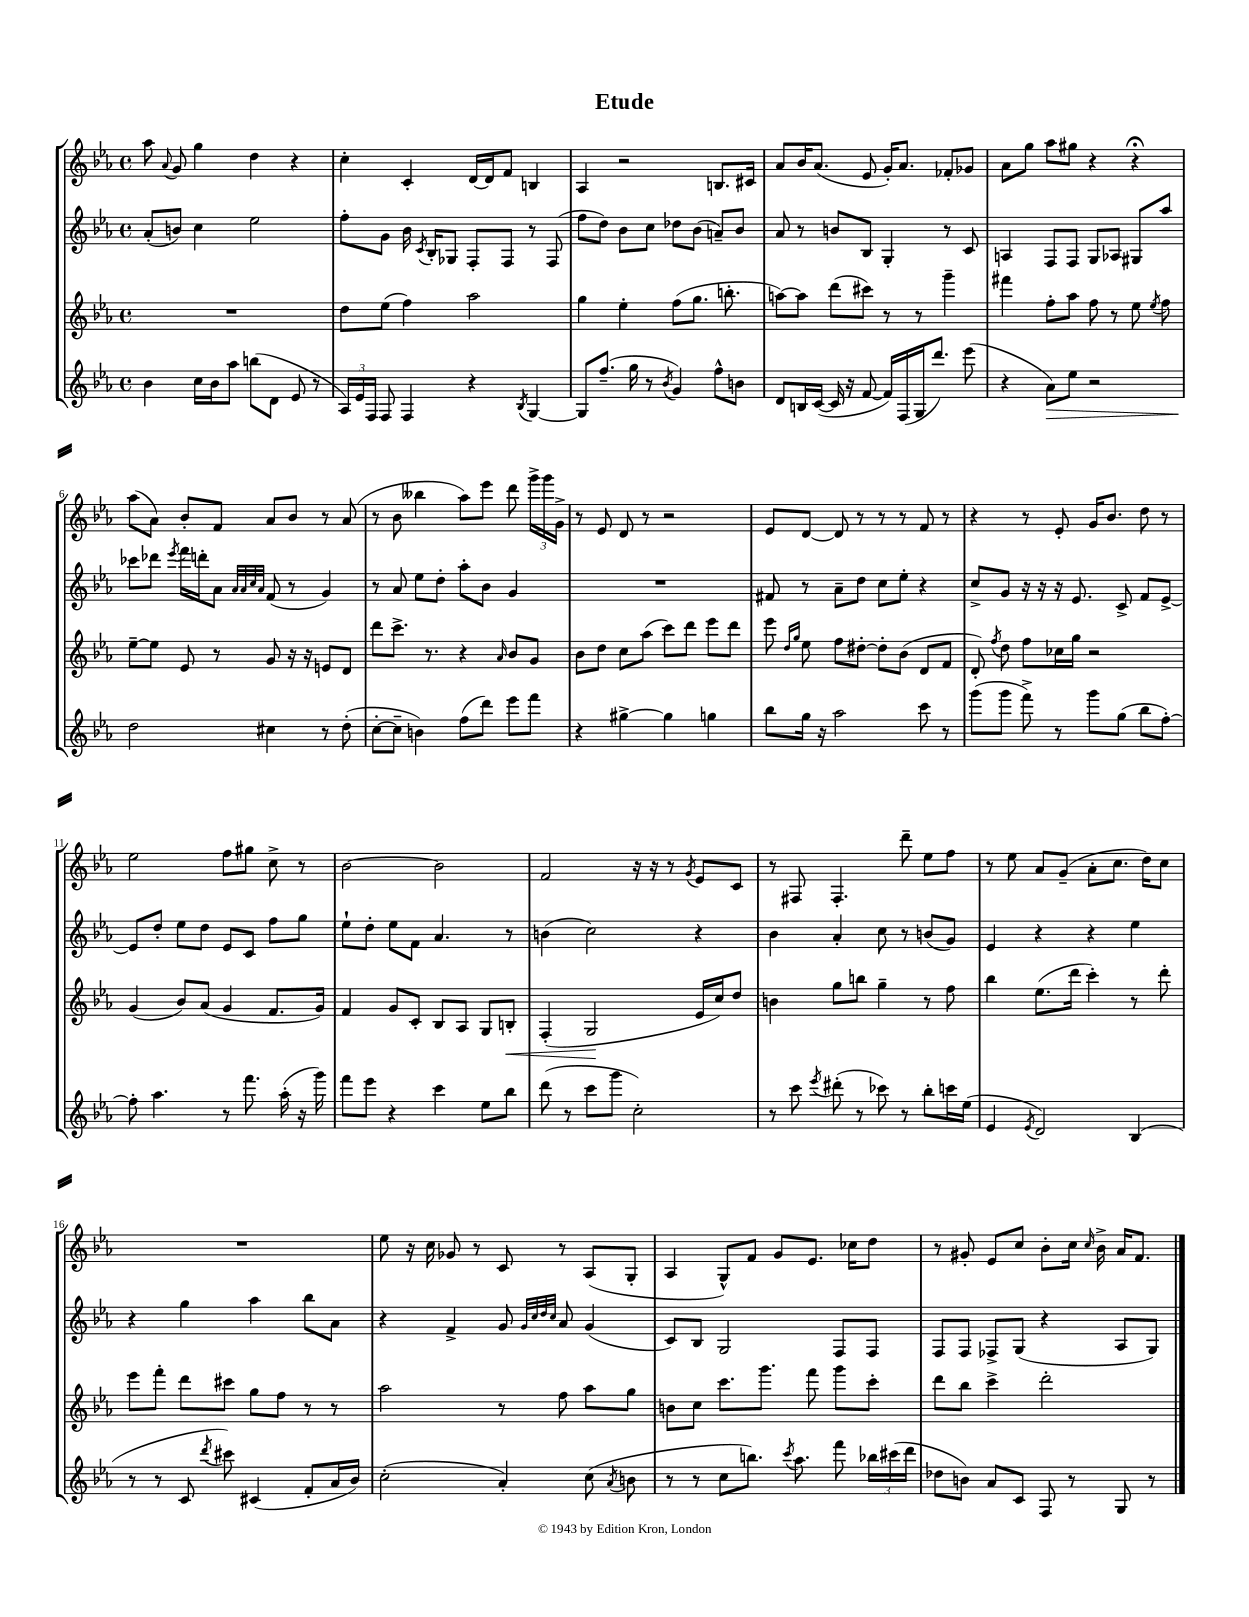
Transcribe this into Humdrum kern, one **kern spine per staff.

**kern	**kern	**kern	**kern
*staff4	*staff3	*staff2	*staff1
*clefG2	*clefG2	*clefG2	*clefG2
*k[b-e-a-]	*k[b-e-a-]	*k[b-e-a-]	*k[b-e-a-]
*M4/4	*M4/4	*M4/4	*M4/4
*met(c)	*met(c)	*met(c)	*met(c)
4b-\	1r	(8a-'/L	8aa-\
.	.	.	8qqa-/
.	.	8b/J)	8g/
16cc\LL	.	4cc\	4gg\
16b-\J	.	.	.
8aa-\J	.	.	.
(8bb\L	.	2ee-\	4dd\
8d\J	.	.	.
8e-/	.	.	4r
8r	.	.	.
=	=	=	=
24A-/LL)	8dd\L	8ff'\L	4cc'\
24e-/	.	.	.
24F/JJ	.	.	.
8F/	(8ee-\J	8g\J	.
4F/	4ff\)	16b-\	4c'/
.	.	8qc/	.
.	.	16B-'/LK	.
.	.	8G-/J	.
4r	2aa-\	8F'/L	[16d/LL
.	.	.	16d/]J
.	.	8F/J	8f/J
8qB-/	.	.	.
[4G/	.	8r	4B/
.	.	(8F/	.
=	=	=	=
8G/]L	4gg\	8ff\L	4A-/
(8.ff~/J	.	8dd\J)	.
.	4ee-'\	8b-\L	2r
16gg\	.	.	.
8r	.	8cc\J	.
8qb-/	.	.	.
4g/)	(8ff\L	8dd-\L	.
.	8.gg\J	(8b-\J	.
8ff^^\L	.	8a~/L)	8.B/L
.	8.bb'\	.	.
8b\J	.	8b-/J	.
.	.	.	16c#/Jk
=	=	=	=
8d/L	[8aa\L)	8a-/	8a-/L
16B/L	8aa\]J	8r	16b-/K
([16c/JJ	.	.	(8.a-/J
16c/]	(8ddd\L	8b/L	.
16r	.	.	.
[8f/	8ccc#\J)	8B-/J	8e-/
16f/]LL)	8r	4G'/	16g'/LK)
(16F/	.	.	8.a-/J
16G/J	8r	.	.
8.ddd/J)	.	.	.
.	4ggg~\	8r	8f-'/L
(8eee-\	.	8c/	8g-/J
=	=	=	=
4r	4fff#\	4A/	8a-\L
.	.	.	8gg\J
8a-\L)	8ff'\L	8F/L	8aa-\L
8ee-\J	8aa-\J	8F/J	8gg#\J
2r	8ff\	8G/L	4r
.	8r	8A-/J	.
.	8ee-\	8G#/L	4r;
.	8qee-/	.	.
.	8ff\	8aa-/J	.
=	=	=	=
2dd\	[8ee-~\L	8ccc-\L	(8aa-\L
.	8ee-\]J	8ddd-\J	8a-\J)
.	.	8qeee-/	.
.	8e-/	16fff\LL	8b-'/L
.	.	16ddd'\J	.
.	8r	8a-\J	8f/J
.	.	32qqa-/LLL	.
.	.	32qqa-/	.
.	.	32qqcc/	.
.	.	32qqa-/JJJ	.
4cc#\	8g/	(8f/	8a-/L
.	16r	8r	8b-/J
.	16r	.	.
8r	8e/L	4g/)	8r
(8dd'\	8d/J	.	(8a-/
=	=	=	=
[8cc'\L	8ddd\L	8r	8r
8cc~\]J	8.ccc^\J	8a-/	8b-\
4b\)	.	8ee-\L	4bb--\
.	8.r	.	.
.	.	8dd'\J	.
(8ff\L	4r	8aa-'\L	8aa-\L)
8ddd\J)	.	8b-\J	8eee-\J
.	16qqa-/	.	.
8eee-\L	8b-/L	4g/	8ddd\
8fff\J	8g/J	.	24ggg^\LL
.	.	.	24ggg\
.	.	.	24g^\JJ
=	=	=	=
4r	8b-\L	1r	8r
.	8dd\J	.	8e-/
[4gg#^\	8cc\L	.	8d/
.	(8aa-\J	.	8r
4gg#\]	8ccc\L)	.	2r
.	8ddd\J	.	.
4gg\	8eee-\L	.	.
.	8ddd\J	.	.
=	=	=	=
8bb-\L	8eee-\	8f#/	8e-/L
.	16qqdd/LL	.	.
.	16qqgg/JJ	.	.
16gg\Jk	8ee-\	8r	[8d/J
16r	.	.	.
2aa-\	8ff\L	8a-~\L	8d/]
.	[8dd#'\J	8dd\J	8r
.	8dd#'\]L	8cc\L	8r
.	(8b-\J	8ee-'\J	8r
8ccc\	8d/L	4r	8f/
8r	8f/J	.	8r
=	=	=	=
(8ggg\L	8d'/)	8cc^/L	4r
.	8qff/	.	.
8ggg\J	8dd\	8g/J	.
8fff^\)	8ff\L	16r	8r
.	.	16r	.
8r	16cc-\L	16r	8e-'/
.	16gg\JJ	8.e-/	.
8ggg\L	2r	.	16g/LK
.	.	.	8.b-/J
(8gg\J	.	8c^/	.
8bb-\L	.	8f/L	8dd\
[8ff'\J)	.	[8e-^/J	8r
=	=	=	=
8ff'\]	(4g/	8e-/]L	2ee-\
4.aa-\	.	8dd'/J	.
.	8b-/L)	8ee-\L	.
.	(8a-/J	8dd\J	.
8r	4g/	8e-/L	8ff\L
8.fff\	.	8c/J	8gg#\J
.	8.f/L	8ff\L	8cc^\
(16aa-'\	.	.	.
16r	.	8gg\J	8r
16ggg\)	16g/Jk)	.	.
=	=	=	=
8fff\L	4f/	8ee-`\L	[2b-\
8eee-\J	.	8dd'\J	.
4r	8g/L	8ee-\L	.
.	8c'/J	8f\J	.
4ccc\	8B-/L	4.a-/	2b-\]
.	8A-/J	.	.
8ee-\L	8G/L	.	.
8bb-\J	8B'/J	8r	.
=	=	=	=
(8ddd\	(4F'/	(4b\	2f/
8r	.	.	.
8ccc\L	2G/	2cc\)	.
8ggg\J	.	.	.
2cc'\)	.	.	16r
.	.	.	16r
.	.	.	8r
.	.	.	8qg/
.	16e-/LL	4r	8e-/L
.	16cc/J)	.	.
.	8dd/J	.	8c/J
=	=	=	=
8r	4b\	4b-\	8r
8ccc\	.	.	8F#/
8qeee-/	.	.	.
(8ddd#'\	8gg\L	4a-'/	4.F#'/
8r	8bb\J	.	.
8ccc-\)	4gg~\	8cc\	.
8r	.	8r	8ddd~\
8bb-'\L	8r	(8b/L	8ee-\L
16ccc\L	8ff\	8g/J)	8ff\J
(16ee-\JJ	.	.	.
=	=	=	=
4e-/	4bb-\	4e-/	8r
.	.	.	8ee-\
8qe-/	.	.	.
2d/)	(8.ee-\L	4r	8a-/L
.	.	.	(8g~/J
.	16ddd\Jk	.	.
.	4ccc'\)	4r	8a-'\L
.	.	.	8.cc\J
(4B-/	8r	4ee-\	.
.	.	.	16dd\LK)
.	8ddd'\	.	8cc\J
=	=	=	=
8r	8eee-\L	4r	1r
8r	8fff'\J	.	.
8c/	8ddd\L	4gg\	.
8qddd/	.	.	.
8ccc#\)	8ccc#\J	.	.
(4c#/	8gg\L	4aa-\	.
.	8ff\J	.	.
8f'/L	8r	8bb-\L	.
16a-/L	8r	8a-\J	.
16b-/JJ)	.	.	.
=	=	=	=
(2cc'\	2aa-\	4r	8ee-\
.	.	.	16r
.	.	.	16cc\
.	.	4f^/	8g-/
.	.	.	8r
4a-'/)	8r	8g/	8c/
.	.	32qqg/LLL	.
.	.	32qqcc/	.
.	.	32qqdd/	.
.	.	32qqcc/JJJ	.
.	8ff\	8a-/	8r
(8cc\	8aa-\L	(4g/	(8A-/L
8qa-/	.	.	.
8b\	8gg\J	.	8G'/J
=	=	=	=
8r	8b\L	8c/L)	4A-/
8r	8cc\J	8B-/J	.
8cc\L	8.ccc\L	2G/	8G^^/L)
8.bb\J)	.	.	8f/J
.	8.ggg\J	.	.
.	.	.	8g/L
8qccc/	.	.	.
8.aa-\	.	.	.
.	8fff\	.	8.e-/J
8fff\	8ggg\L	8F/L	.
.	.	.	16cc-\LK
24bb-\LL	8ccc'\J	8F/J	8dd\J
(24ccc#\	.	.	.
24ddd\JJ	.	.	.
=	=	=	=
8dd-\L	8ddd\L	8F/L	8r
8b\J)	8bb-\J	8F/J	8g#'/
8a-/L	4ccc^\	8F-^/L	8e-/L
8c/J	.	(8G/J	8cc/J
8F/	2ddd'\	4r	8b-'\L
8r	.	.	16cc\Jk
.	.	.	16qqcc/
.	.	.	16b-^\
8G/	.	8A-/L	16a-/LK
.	.	.	8.f/J
8r	.	8G/J)	.
==	==	==	==
*-	*-	*-	*-
